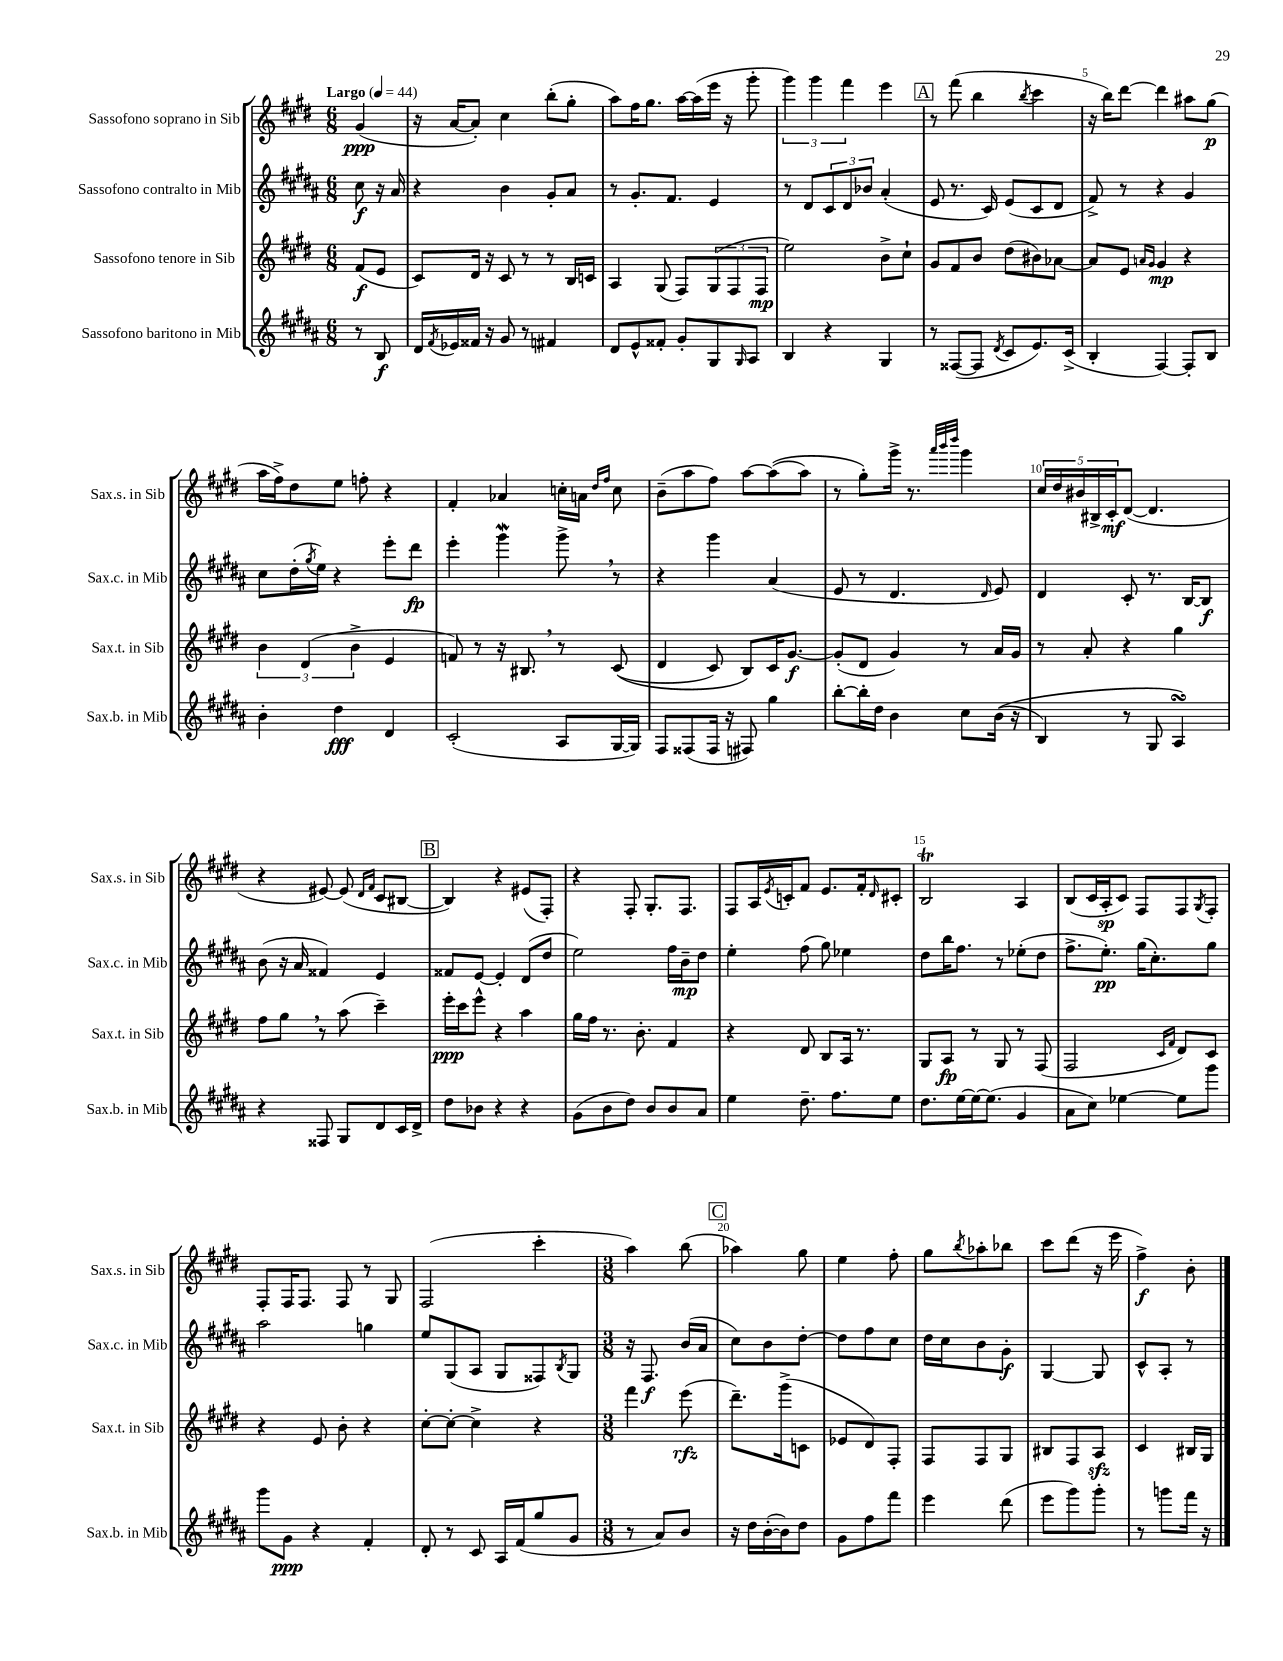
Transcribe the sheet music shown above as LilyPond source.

<<
\new StaffGroup <<
\new Staff = "s0" \with { instrumentName = "Sassofono soprano in Sib" shortInstrumentName = "Sax.s. in Sib" } {
    \clef treble \key e \major \numericTimeSignature \time 6/8 \partial 4 \tempo "Largo" 4 = 44
    gis'4\ppp( |
    r16 a'16~ a'8-.) cis''4 b''8-.( gis''8-. |
    a''8) fis''16 gis''8. a''16~ a''16( e'''16 r16 gis'''8-. |
    \tuplet 3/2 { gis'''4) gis'''4 fis'''4 } e'''4 |
    \mark \markup { \box "A" } r8 fis'''8( b''4 \acciaccatura { b''8 } cis'''4 |
    r16 b''16) dis'''8~ dis'''4 ais''8 gis''8\p( |
    a''16 fis''16->) dis''8 e''8 f''8-. r4 |
    fis'4-. aes'4 c''16-. a'16 \grace { dis''16 fis''16 } c''8 |
    b'8--( a''8 fis''8) a''8~ a''8(\( a''8) |
    r8 gis''8-.\) gis'''16-> r8. \grace { a'''32 b'''32 dis''''32 } gis'''4 |
    \tuplet 5/4 { cis''16 dis''16 bis'16 bis16-> cis'16-.\mf } dis'8~( dis'4. |
    r4 eis'8~) eis'8( \grace { dis'16 fis'16 } cis'8 bis8~ |
    \mark \markup { \box "B" } bis4) r4 eis'8( fis8-.) |
    r4 fis8-. gis8.-. fis8. |
    fis8 a16 \acciaccatura { e'8 } c'16-. fis'8 e'8. fis'16-. \grace { dis'16 } cis'8-. |
    b2\trill a4 |
    b8( cis'16 a16-.\sp cis'8) fis8 fis8 \acciaccatura { gis8 } fis8-. |
    fis8-. fis16 fis8. fis8 r8 gis8 |
    fis2( cis'''4-. |
    \numericTimeSignature \time 3/8 a''4) b''8( |
    \mark \markup { \box "C" } aes''4) gis''8 |
    e''4 fis''8-. |
    gis''8 \acciaccatura { b''8 } aes''8-. bes''8 |
    cis'''8 dis'''8( r16 e'''16 |
    fis''4->\f) b'8-. \bar "|." |
}
\new Staff = "s1" \with { instrumentName = "Sassofono contralto in Mib" shortInstrumentName = "Sax.c. in Mib" } {
    \clef treble \key b \major \numericTimeSignature \time 6/8 \partial 4
    cis''8\f r16 ais'16 |
    r4 b'4 gis'8-. ais'8 |
    r8 gis'8.-. fis'8. e'4 |
    r8 dis'8 \tuplet 3/2 { cis'8 dis'8 bes'8 } ais'4-.( |
    \mark \markup { \box "A" } e'8 r8. cis'16) e'8( cis'8 dis'8 |
    fis'8->) r8 r4 gis'4 |
    cis''8 dis''16-.( \acciaccatura { gis''8 } e''16) r4 e'''8-. dis'''8\fp |
    e'''4-. gis'''4\mordent gis'''8-> \breathe r8 |
    r4 gis'''4 ais'4( |
    e'8 r8 dis'4. \grace { dis'16 } e'8) |
    dis'4 cis'8-. r8. b16~ b8\f |
    b'8( r16 ais'16 fisis'4) e'4 |
    \mark \markup { \box "B" } fisis'8 e'8~ e'4-. dis'8( dis''8 |
    e''2) fis''16 b'16--\mp dis''8 |
    e''4-. fis''8( gis''8) ees''4 |
    dis''8 b''16 fis''8. r8 ees''8-.( dis''8 |
    fis''8.-> e''8.-.\pp) gis''16( cis''8.-.) gis''8 |
    ais''2 g''4 |
    e''8 gis8( ais8 gis8 fisis8) \acciaccatura { b8 } gis8 |
    \numericTimeSignature \time 3/8 r16 fis8.\f b'16( ais'16 |
    \mark \markup { \box "C" } cis''8) b'8 dis''8~-. |
    dis''8 fis''8 cis''8 |
    dis''16 cis''16 b'8 gis'8-.\f |
    gis4~ gis8 |
    cis'8-^ ais8-. r8 \bar "|." |
}
\new Staff = "s2" \with { instrumentName = "Sassofono tenore in Sib" shortInstrumentName = "Sax.t. in Sib" } {
    \clef treble \key e \major \numericTimeSignature \time 6/8 \partial 4
    fis'8\f( e'8 |
    cis'8) dis'16 r16 cis'8 r8 r8 b16 c'16 |
    a4 gis8( fis8) \tuplet 3/2 { gis8( fis8 fis8\mp } |
    e''2) b'8-> cis''8-! |
    \mark \markup { \box "A" } gis'8 fis'8 b'8 dis''8( bis'8) aes'8~ |
    aes'8 e'8 \grace { a'16 gis'16 } gis'4\mp r4 |
    \tuplet 3/2 { b'4 dis'4( b'4-> } e'4 |
    f'8) r8 r16 bis8. \breathe r8 cis'8(\( |
    dis'4 cis'8) b8\) cis'16 gis'8.~\f |
    gis'8-.( dis'8 gis'4) r8 a'16 gis'16 |
    r8 a'8-. r4 gis''4 |
    fis''8 gis''8 \breathe r8 a''8( cis'''4--) |
    \mark \markup { \box "B" } e'''16-.\ppp cis'''16 e'''8-^ r4 a''4 |
    gis''16 fis''16 r8. b'8.-. fis'4 |
    r4 dis'8 b8 a16 r8. |
    gis8 a8\fp r8 gis8 r8 fis8( |
    fis2 \grace { cis'16 fis'16 } dis'8) cis'8 |
    r4 e'8 b'8-. r4 |
    cis''8~-. cis''8~-. cis''4-> r4 |
    \numericTimeSignature \time 3/8 fis'''4 e'''8\rfz( |
    \mark \markup { \box "C" } dis'''8.--) gis'''16->( c'8 |
    ees'8 dis'8) fis8-. |
    fis8 fis8 gis8 |
    bis8 fis8 a8\sfz |
    cis'4 bis16 gis16 \bar "|." |
}
\new Staff = "s3" \with { instrumentName = "Sassofono baritono in Mib" shortInstrumentName = "Sax.b. in Mib" } {
    \clef treble \key b \major \numericTimeSignature \time 6/8 \partial 4
    r8 b8\f |
    dis'16 \acciaccatura { fis'8 } ees'16 fisis'16 r16 gis'8 r8 fis'4 |
    dis'8 e'8-^ fisis'8-. gis'8-. gis8 \grace { gis16 } ais8 |
    b4 r4 gis4 |
    \mark \markup { \box "A" } r8 fisis8~( fisis8 \acciaccatura { dis'8 } cis'8 e'8.) cis'16->( |
    b4-. fis4~) fis8-. b8 |
    b'4-. dis''4\fff dis'4 |
    cis'2-.( ais8 gis16~ gis16) |
    fis8 fisis8( fisis16 r16 fis8) gis''4 |
    b''8~-. b''16-. dis''16 b'4 cis''8 b'16(\( r16 |
    b4) r8 gis8 ais4\turn\) |
    r4 fisis8 gis8 dis'8 cis'16 dis'16-> |
    \mark \markup { \box "B" } dis''8 bes'8 r4 r4 |
    gis'8( b'8 dis''8) b'8 b'8 ais'8 |
    e''4 dis''8.-- fis''8. e''8 |
    dis''8. e''16~ e''16~ e''8.( gis'4 |
    ais'8 cis''8) ees''4~ ees''8 gis'''8 |
    gis'''8 gis'8\ppp r4 fis'4-. |
    dis'8-. r8 cis'8 ais16 fis'16( gis''8 gis'8 |
    \numericTimeSignature \time 3/8 r8 ais'8) b'8 |
    \mark \markup { \box "C" } r16 dis''16 b'16~-.( b'16) dis''8 |
    gis'8 fis''8 fis'''8 |
    e'''4 dis'''8( |
    e'''8 gis'''8) gis'''8-. |
    r8 g'''8 fis'''16 r16 \bar "|." |
}
>>
>>
\layout { \context { \Score \override BarNumber.break-visibility = ##(#f #t #t) barNumberVisibility = #(every-nth-bar-number-visible 5) } }
